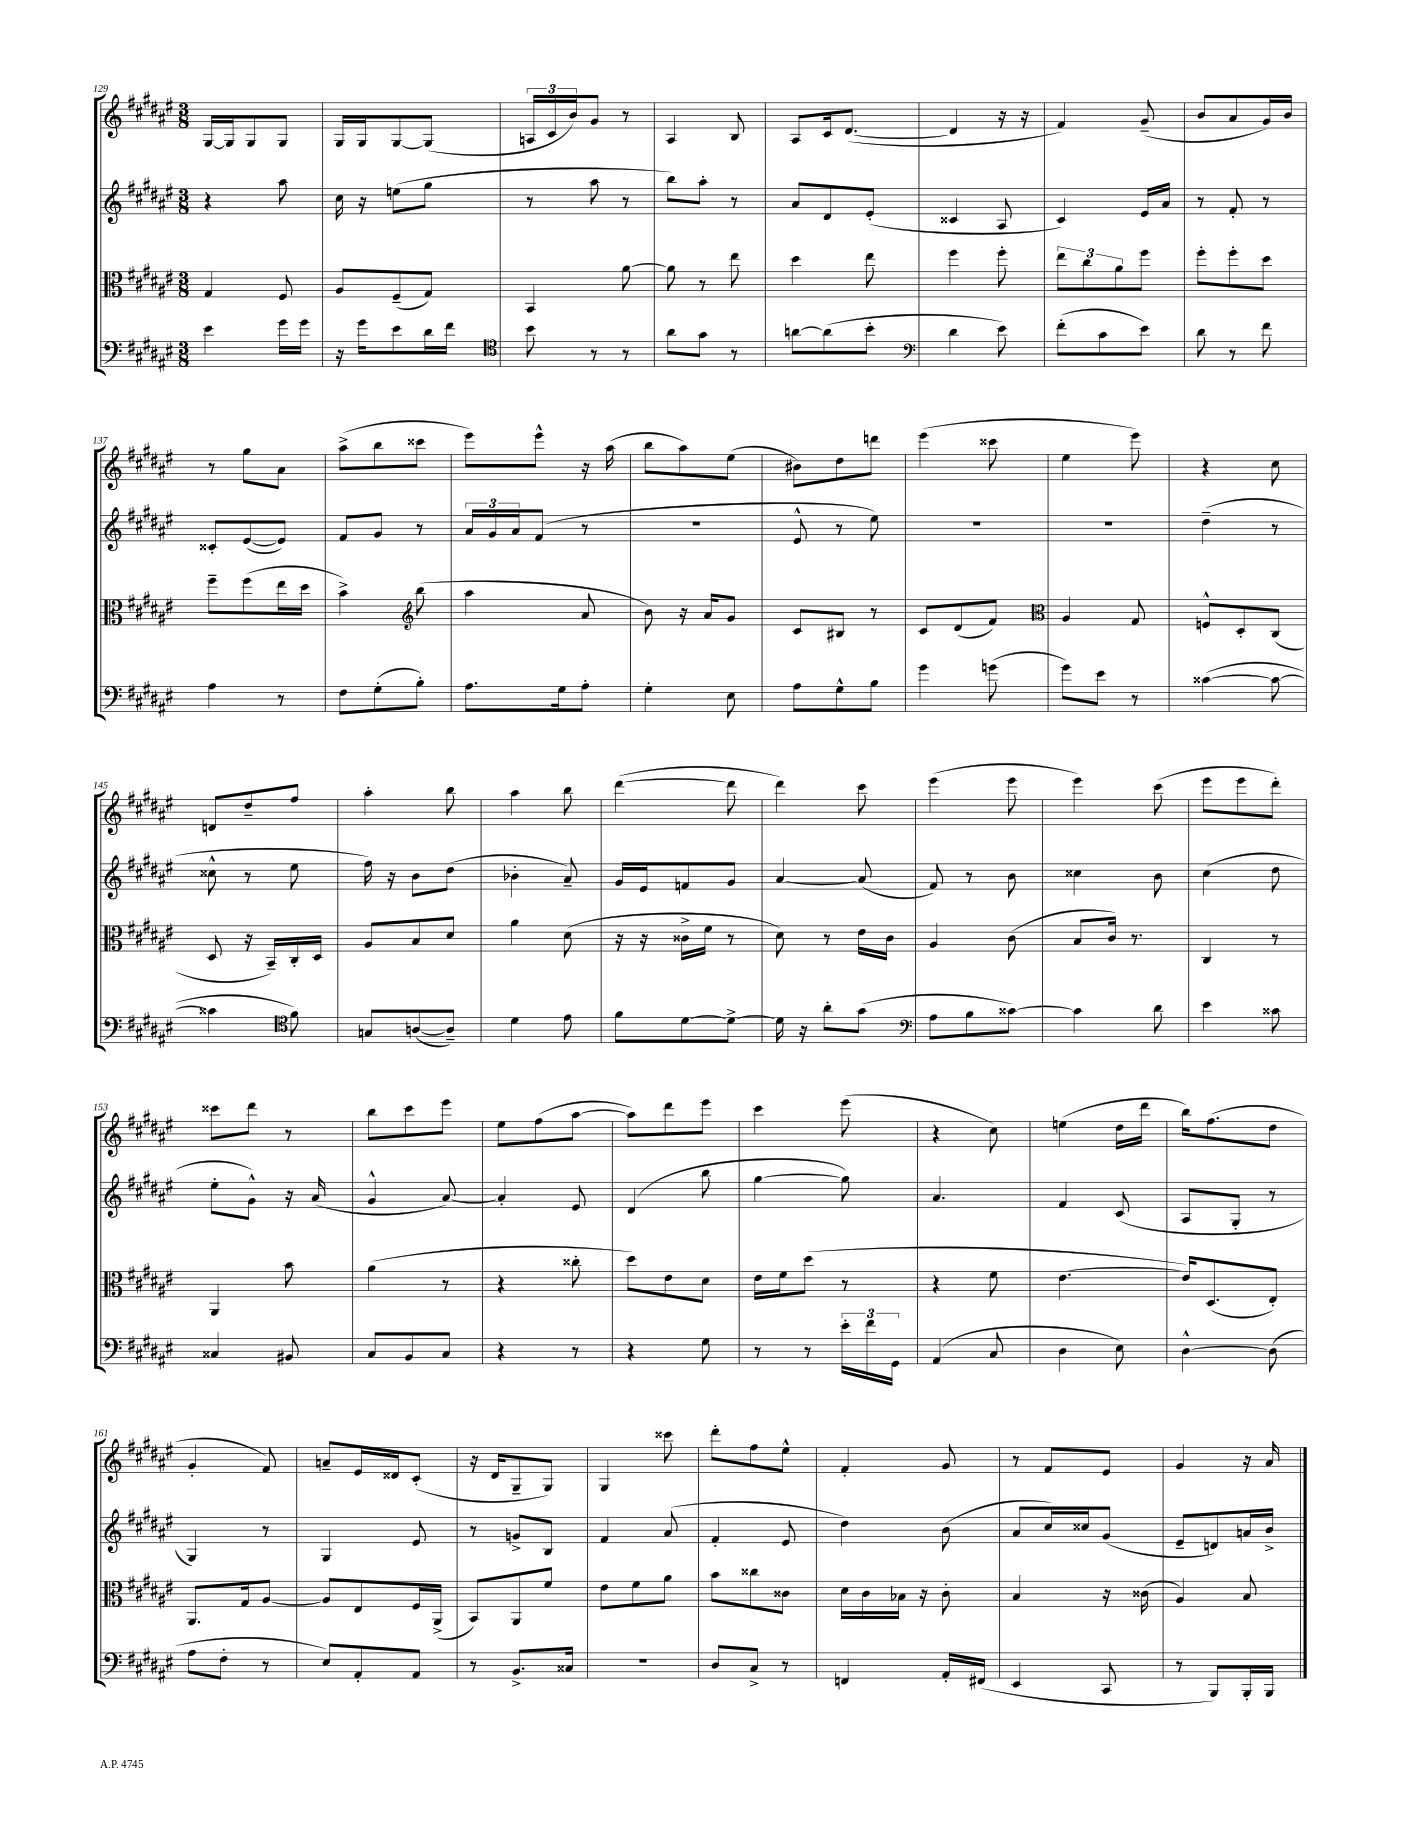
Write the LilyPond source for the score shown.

<<
\new StaffGroup <<
\new Staff = "s0" {
    \clef treble \key fis \major \numericTimeSignature \time 3/8
    gis16~ gis16 gis8 gis8 |
    gis16 gis16 gis8~ gis8( |
    \tuplet 3/2 { a16 cis'16 b'16) } gis'8 r8 |
    ais4 b8 |
    ais8 cis'16 dis'8.~( |
    dis'4 r16 r16 |
    fis'4) gis'8--( |
    b'8 ais'8 gis'16) b'16 |
    r8 gis''8 ais'8 |
    ais''8->( b''8 cisis'''8 |
    eis'''8) eis'''8-^ r16 ais''16( |
    b''8 ais''8) eis''8( |
    bis'8) dis''8 d'''8 |
    eis'''4( cisis'''8 |
    eis''4 eis'''8) |
    r4 cis''8 |
    d'8 dis''8-- fis''8 |
    ais''4-. b''8 |
    ais''4 b''8 |
    dis'''4~( dis'''8 |
    dis'''4) cis'''8 |
    eis'''4( eis'''8 |
    eis'''4) cis'''8( |
    eis'''8 eis'''8 dis'''8-.) |
    cisis'''8 dis'''8 r8 |
    b''8 cis'''8 eis'''8 |
    eis''8 fis''8( ais''8~ |
    ais''8) dis'''8 eis'''8 |
    cis'''4 eis'''8( |
    r4 cis''8) |
    e''4( dis''16 dis'''16 |
    b''16) fis''8.( dis''8 |
    gis'4-. fis'8) |
    a'8-- eis'16 disis'16 cis'8-.( |
    r16 dis'16 gis8-- gis8) |
    gis4 cisis'''8 |
    dis'''8-. fis''8 eis''8-^ |
    fis'4-. gis'8 |
    r8 fis'8 eis'8 |
    gis'4 r16 ais'16 \bar "|." |
}
\new Staff = "s1" {
    \clef treble \key fis \major \numericTimeSignature \time 3/8
    r4 ais''8 |
    cis''16 r16 e''8( gis''8 |
    r8 ais''8 r8 |
    b''8) ais''8-. r8 |
    ais'8 dis'8 eis'8-.( |
    cisis'4 ais8 |
    cis'4) eis'16 ais'16 |
    r8 fis'8-. r8 |
    cisis'8-. eis'8~( eis'8) |
    fis'8 gis'8 r8 |
    \tuplet 3/2 { ais'16 gis'16 ais'16 } fis'8( r8 |
    R4. |
    eis'8-^ r8 eis''8) |
    R4. |
    r4. |
    dis''4--( r8 |
    cisis''8-^ r8 eis''8 |
    fis''16) r16 b'8 dis''8( |
    bes'4-. ais'8--) |
    gis'16 eis'16 f'8 gis'8 |
    ais'4~ ais'8( |
    fis'8) r8 b'8 |
    cisis''4 b'8 |
    cis''4( dis''8 |
    eis''8-. gis'8-^) r16 ais'16( |
    gis'4-^ ais'8~) |
    ais'4-. eis'8 |
    dis'4( b''8 |
    gis''4~ gis''8) |
    ais'4. |
    fis'4 cis'8( |
    ais8 gis8-. r8 |
    gis4) r8 |
    gis4 eis'8 |
    r8 g'8-> b8 |
    fis'4 ais'8( |
    fis'4-. eis'8 |
    dis''4) b'8( |
    ais'8 cis''16) cisis''16 gis'8( |
    eis'8-- d'8) a'16 b'16-> \bar "|." |
}
\new Staff = "s2" {
    \clef alto \key fis \major \numericTimeSignature \time 3/8
    gis4 fis8 |
    ais8 fis8--( gis8) |
    b,4 ais'8~ |
    ais'8 r8 eis''8 |
    dis''4 eis''8 |
    fis''4 fis''8-. |
    \tuplet 3/2 { eis''8 cis''8 ais'8 } fis''8 |
    fis''8-. fis''8-. dis''8 |
    fis''8-- fis''8( eis''16 dis''16 |
    b'4->) \clef treble b''8( |
    ais''4 ais'8 |
    b'8) r16 ais'16 gis'8 |
    cis'8 bis8 r8 |
    cis'8 dis'8( fis'8) |
    \clef alto ais4 gis8 |
    f8-^ dis8-. cis8( |
    dis8 r16 b,16--) cis16-. dis16 |
    ais8 b8 dis'8 |
    ais'4 dis'8( |
    r16 r16 cisis'16-> fis'16 r8 |
    dis'8) r8 eis'16 cis'16 |
    ais4 cis'8( |
    b8 cis'16) r8. |
    cis4 r8 |
    ais,4 b'8 |
    ais'4( r8 |
    r4 cisis''8-. |
    dis''8) eis'8 dis'8 |
    eis'16 fis'16 dis''8( r8 |
    r4 fis'8 |
    eis'4.~ |
    eis'16) dis8.( eis8-.) |
    ais,8. gis16 ais8~ |
    ais8 eis8 fis16 ais,16->( |
    b,8) ais,8 fis'8 |
    eis'8 fis'8 ais'8 |
    b'8 cisis''8 cisis'8 |
    dis'16 cis'16 bes16 r16 cis'8-. |
    b4 r16 cisis'16( |
    ais4) b8 \bar "|." |
}
\new Staff = "s3" {
    \clef bass \key fis \major \numericTimeSignature \time 3/8
    eis'4 gis'16 gis'16 |
    r16 gis'16 eis'8 dis'16 fis'16 |
    \clef tenor b'8 r8 r8 |
    ais'8 gis'8 r8 |
    a'8~ a'8( b'8-. |
    \clef bass dis'4 eis'8) |
    fis'8-.( cis'8 eis'8) |
    dis'8 r8 fis'8 |
    ais4 r8 |
    fis8 gis8-.( b8-.) |
    ais8. gis16 ais8-. |
    gis4-. eis8 |
    ais8 gis8-^ b8 |
    gis'4 g'8( |
    gis'8) eis'8 r8 |
    cisis'4~( cisis'8~ |
    cisis'4 \clef tenor fis'8) |
    g8 a8~( a8--) |
    dis'4 eis'8 |
    fis'8 dis'8~ dis'8~-> |
    dis'16 r16 ais'8-. gis'8( |
    \clef bass ais8 b8 cisis'8~) |
    cisis'4 dis'8 |
    eis'4 cisis'8 |
    cisis4 bis,8 |
    cis8 b,8 cis8 |
    r4 r8 |
    r4 gis8 |
    r8 r8 \tuplet 3/2 { eis'16-. fis'16 gis,16 } |
    ais,4( cis8 |
    dis4 eis8) |
    dis4~-^ dis8( |
    ais8 fis8-. r8 |
    eis8) ais,8-. ais,8 |
    r8 b,8.-> cisis16 |
    R4. |
    dis8 cis8-> r8 |
    f,4 ais,16-. fis,16( |
    eis,4 cis,8 |
    r8 b,,8) b,,16-. b,,16 \bar "|." |
}
>>
>>
\layout { \context { \Score currentBarNumber = #129 } }
